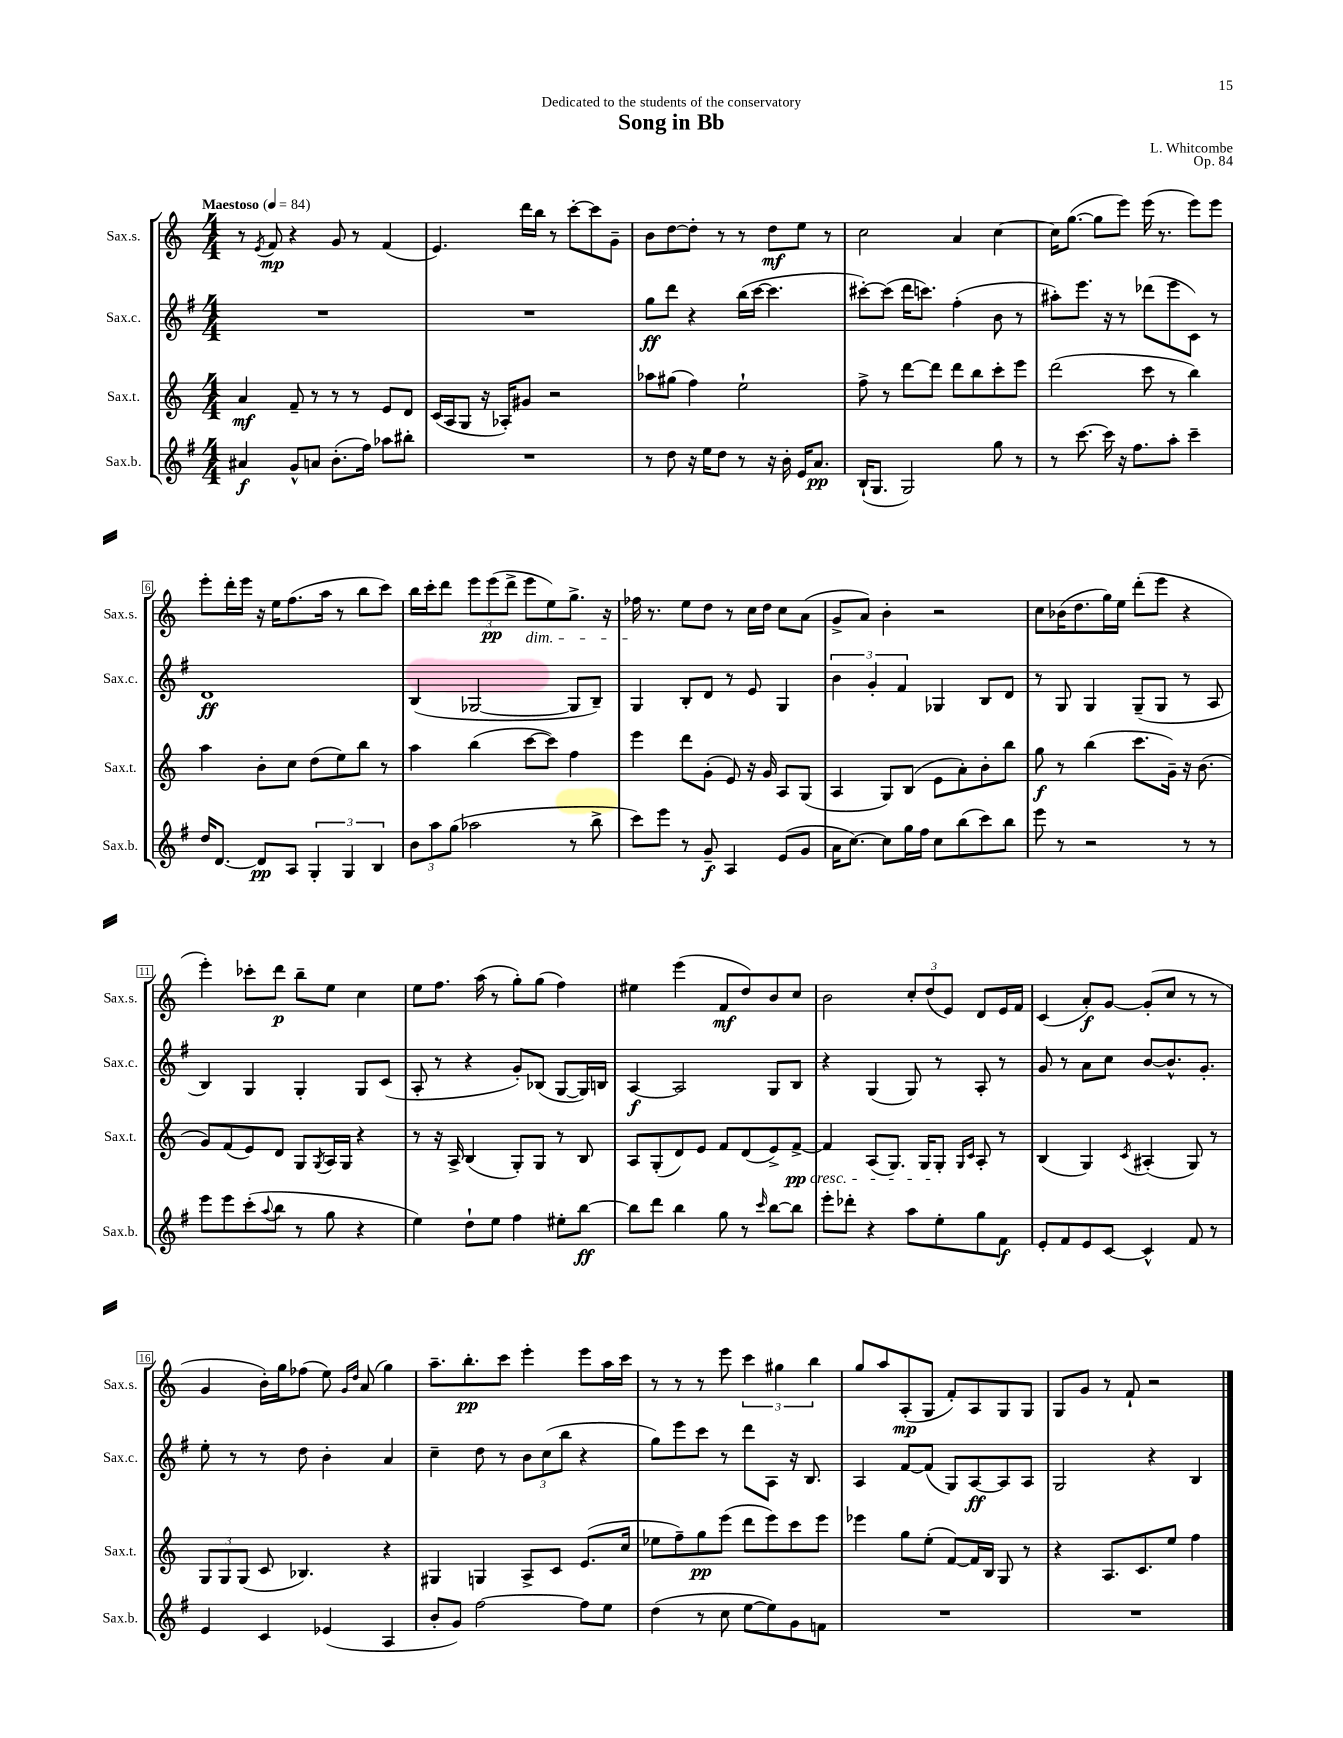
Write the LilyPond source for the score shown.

\header { title = "Song in Bb" composer = "L. Whitcombe" dedication = "Dedicated to the students of the conservatory" opus = "Op. 84" }
<<
\new StaffGroup <<
\new Staff = "s0" \with { instrumentName = "Sax.s." shortInstrumentName = "Sax.s." } {
    \clef treble \key c \major \numericTimeSignature \time 4/4 \tempo "Maestoso" 4 = 84
    r8 \acciaccatura { e'8 } f'8\mp r4 g'8 r8 f'4( |
    e'4.) d'''16 b''16 r8 c'''8~-. c'''8 g'8-- |
    b'8 d''8~ d''8-. r8 r8 d''8\mf e''8 r8 |
    c''2 a'4 c''4~ |
    c''16 g''8.~( g''8 e'''8) e'''16( r8. e'''8) e'''8 |
    e'''8-. d'''16-. e'''16 r16 e''16 f''8.( a''16 r8 b''8 c'''8) |
    b''16 c'''16-. d'''8 \tuplet 3/2 { e'''8 e'''8\pp( d'''8-> } e'''8\dim e''8) g''8.-> r16 |
    fes''16\! r8. e''8 d''8 r8 c''16 d''16 c''8 a'8( |
    g'8-> a'8) b'4-. r2 |
    c''8 bes'16( d''8. g''16) e''16 d'''8-.( e'''8 r4 |
    e'''4-.) ces'''8-. d'''8\p b''8-- e''8 c''4 |
    e''8 f''8. a''16( r8 g''8-.) g''8( f''4) |
    eis''4 e'''4( f'8\mf d''8) b'8 c''8 |
    b'2 \tuplet 3/2 { c''8-. d''8( e'8) } d'8 e'16 f'16 |
    c'4( a'8-.\f) g'8~ g'8-.( c''8 r8 r8 |
    g'4 b'16-.) g''16 fes''8( e''8) \grace { g'16 d''16 } a'8( g''4) |
    a''8.-- b''8.-.\pp c'''8 e'''4-. e'''8 a''16 c'''16 |
    r8 r8 r8 e'''8 \tuplet 3/2 { c'''4 gis''4 b''4 } |
    g''8 a''8 a8-.\mp( g8 f'8-.) a8 g8 g8 |
    g8 g'8 r8 f'8-! r2 \bar "|." |
}
\new Staff = "s1" \with { instrumentName = "Sax.c." shortInstrumentName = "Sax.c." } {
    \clef treble \key g \major \numericTimeSignature \time 4/4
    R1 |
    R1 |
    g''8\ff d'''8 r4 b''16( c'''16~ c'''4. |
    cis'''8~-.) cis'''8( d'''16 c'''8.) fis''4-.( b'8 r8 |
    ais''8-.) e'''8. r16 r8 des'''8( e'''8 c'8) r8 |
    d'1\ff |
    b4( ges2~ ges8 b8--) |
    g4 b8-. d'8 r8 e'8 g4 |
    \tuplet 3/2 { b'4 g'4-. fis'4 } ges4 b8 d'8 |
    r8 g8 g4 g8--( g8 r8 a8 |
    b4) g4 g4-. g8 c'8( |
    a8-. r8 r4 g'8-.) bes8( g8~ g16) b16 |
    a4~\f a2 g8 b8 |
    r4 g4( g8) r8 a8-. r8 |
    g'8 r8 a'8 c''8 b'8~ b'8.-^ g'8.-. |
    e''8-. r8 r8 d''8 b'4-. a'4 |
    c''4-- d''8 r8 \tuplet 3/2 { b'8 c''8( b''8 } r4 |
    g''8) e'''8 c'''8 r8 d'''8 a8 r16 b8. |
    a4 fis'8~ fis'8( g8) a8~\ff a8 a8 |
    g2 r4 b4 \bar "|." |
}
\new Staff = "s2" \with { instrumentName = "Sax.t." shortInstrumentName = "Sax.t." } {
    \clef treble \key c \major \numericTimeSignature \time 4/4
    a'4\mf f'8-- r8 r8 r8 e'8 d'8 |
    c'16( a16 g8 r16 aes16-.) gis'8 r2 |
    aes''8 gis''8( f''4) e''2-! |
    f''8-> r8 d'''8~ d'''8 d'''8 b''8 c'''8-. e'''8 |
    d'''2( c'''8 r8 b''4) |
    a''4 b'8-. c''8 d''8( e''8) b''8 r8 |
    a''4 b''4( c'''8~ c'''8) f''4 |
    e'''4 d'''8 g'8-.( e'8) r16 g'16 a8 g8( |
    a4 g8) b8( e'8 a'8-.) b'8-. b''8 |
    g''8\f r8 b''4( c'''8. g'16--) r16 b'8.( |
    g'8) f'8( e'8) d'8 g8 \acciaccatura { g8 } a16 g16 r4 |
    r8 r16 a16-> b4( g8-.) g8 r8 b8 |
    a8 g8-.( d'8) e'8 f'8 d'8( e'8->) f'8~->\pp\cresc |
    f'4 a8( g8.) g16 g8-.\! \grace { g16 c'16 } a8-. r8 |
    b4( g4) \acciaccatura { c'8 } ais4-.( g8) r8 |
    \tuplet 3/2 { g8 g8 g8( } c'8 bes4.) r4 |
    gis4 g4 a8-> c'8 e'8.( c''16 |
    ees''8 f''8--) g''8\pp e'''8( d'''8 e'''8) c'''8 e'''8 |
    ees'''4 g''8 e''8-.( f'8~) f'16 b16 g8 r8 |
    r4 a8. c'8. e''8 f''4 \bar "|." |
}
\new Staff = "s3" \with { instrumentName = "Sax.b." shortInstrumentName = "Sax.b." } {
    \clef treble \key g \major \numericTimeSignature \time 4/4
    ais'4\f g'8-^ a'8 b'8.-.( fis''16) aes''8 bis''8-. |
    R1 |
    r8 d''8 r16 e''16 d''8 r8 r16 b'16-. e'16 a'8.\pp |
    b16-!( g8. g2) g''8 r8 |
    r8 c'''8.~ c'''16 r16 fis''8. a''8-. c'''4-- |
    d''16 d'8.~ d'8\pp a8 \tuplet 3/2 { g4-. g4 b4 } |
    \tuplet 3/2 { b'8 a''8 g''8( } aes''2 r8 b''8-> |
    c'''8) e'''8 r8 g'8--\f a4 e'8( g'8 |
    a'16 c''8.~) c''8 g''16 fis''16 c''8 b''8( c'''8) b''8 |
    e'''8 r8 r2 r8 r8 |
    e'''8 e'''8 c'''8-.( \appoggiatura { a''8 } b''8 r8 g''8 r4 |
    e''4) d''8-! e''8 fis''4 eis''8-. b''8~\ff |
    b''8 d'''8 b''4 g''8 r8 \grace { c'''16 } b''8~ b''8 |
    e'''8-. des'''8-. r4 a''8 e''8-. g''8 fis'8\f |
    e'8-. fis'8 e'8 c'8~ c'4-^ fis'8 r8 |
    e'4 c'4 ees'4( a4 |
    b'8-. g'8) fis''2~ fis''8 e''8 |
    d''4( r8 c''8 e''8~ e''8) g'8 f'8 |
    R1 |
    R1 \bar "|." |
}
>>
>>
\layout { \context { \Score \override BarNumber.stencil = #(make-stencil-boxer 0.1 0.3 ly:text-interface::print) } }
